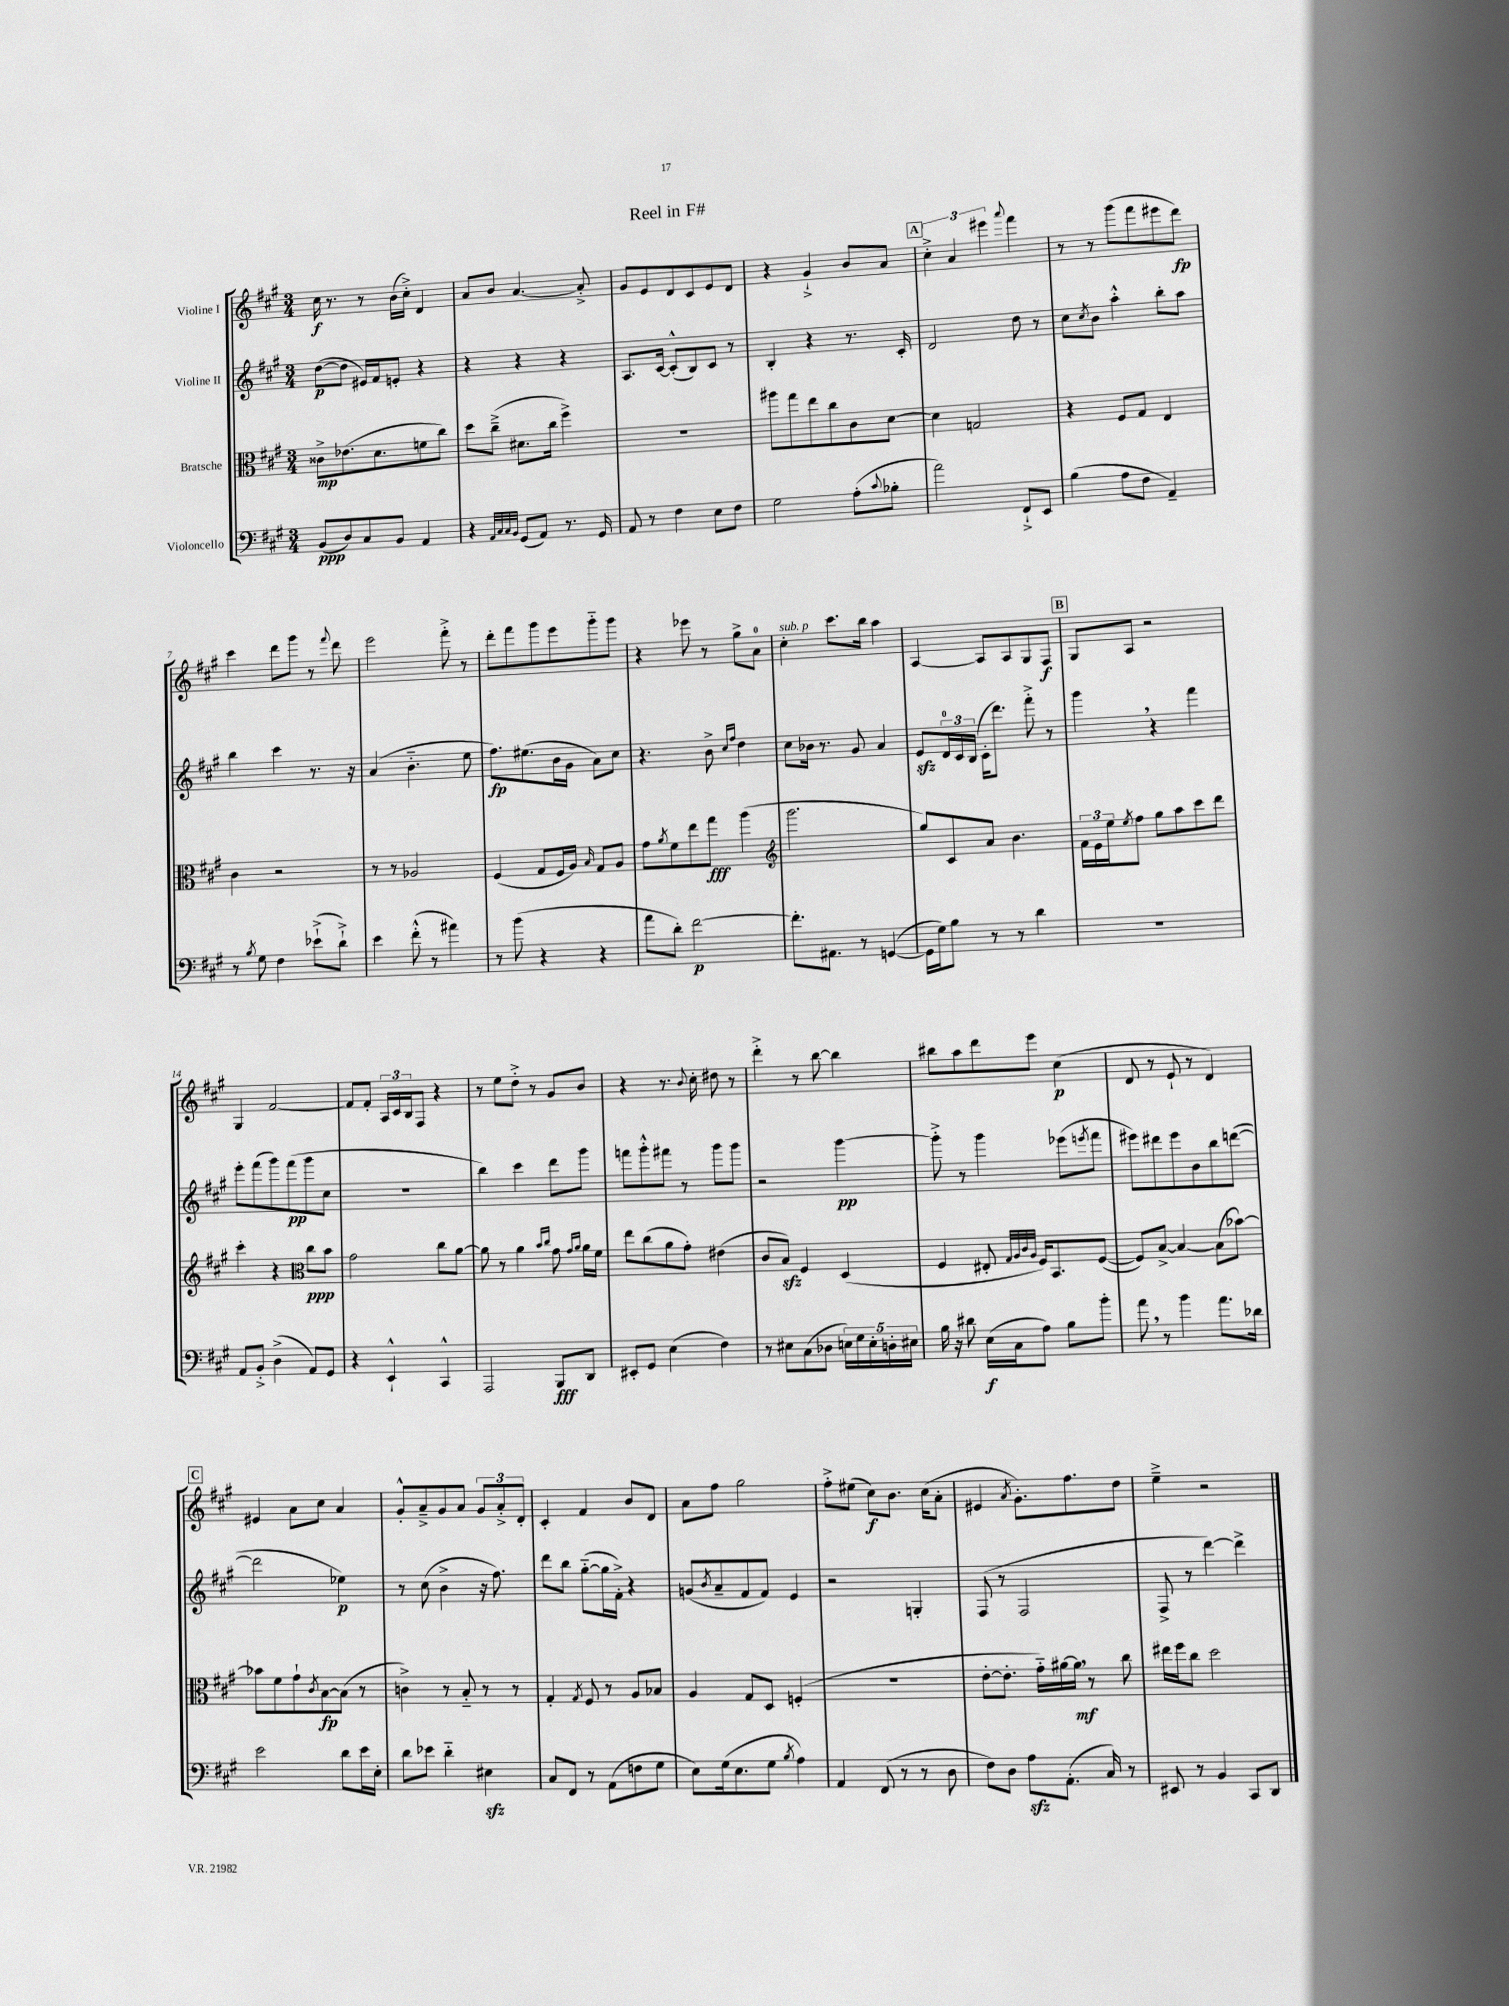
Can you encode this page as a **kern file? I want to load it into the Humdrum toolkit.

**kern	**kern	**kern	**kern
*staff4	*staff3	*staff2	*staff1
*clefF4	*clefC3	*clefG2	*clefG2
*k[f#c#g#]	*k[f#c#g#]	*k[f#c#g#]	*k[f#c#g#]
*M3/4	*M3/4	*M3/4	*M3/4
(8BB/L	8c##^\L	([8dd\L	16cc#\
.	.	.	8.r
8D/)	(8.e-\	8dd\]J	.
8C#/	.	16e#/LL)	8r
.	8.d\	16f#/J	.
8BB/J	.	8e'/J	(16b\LL
.	.	.	16cc#'^\JJ)
4AA/	8f\	4r	4d/
.	8cc#\J)	.	.
=	=	=	=
4r	8dd\L	4r	8a/L
.	(8cc#~^\J	.	8b/J
32qqAA/LLL	.	.	.
32qqC#/	.	.	.
32qqC#/	.	.	.
32qqBB/JJJ	.	.	.
(8GG#/L	8.d#\L	4r	[4.a/
8AA/J)	.	.	.
.	16cc#\Jk	.	.
8.r	4ff#^\)	4r	.
.	.	.	8a'^/]
16GG#/	.	.	.
=	=	=	=
8AA/	2.r	8.A/L	8g#/L
8r	.	.	8e/
.	.	[16c#/Jk	.
4F#\	.	(8c#'^^/]L	8d/
.	.	8B/)	8c#/
8E\L	.	8c#/J	8e/
8F#\J	.	8r	8d/J
=	=	=	=
2G#\	8aa#\L	4B'/	4r
.	8gg#\	.	.
.	8ee\	4r	4g#`^/
.	8cc#\	.	.
(8A'\L	8c#\	8.r	8b/L
8qqc#/	.	.	.
8B-'\J	[8d\J	.	8a/J
.	.	16c#'/	.
=	=	=	=
2a\)	4d\]	2d/	6cc#'^\
.	.	.	6a/
.	2G/	.	.
.	.	.	6eee#\
.	.	.	8qqaaa/
8FF#`^/L	.	8dd\	4fff#\
8EE/J	.	8r	.
=	=	=	=
(4B\	4r	8cc#\L	8r
.	.	8qcc#/	.
.	.	8b\J	8r
8A\L	8F#/L	4aa'^^\	(8ggg#\L
8F#\J	8G#/J	.	8fff#\
4AA~/)	4E/	8bb'\L	8eee#\
.	.	8aa\J	8ddd\J)
=	=	=	=
8r	4c#\	4bb\	4ccc#\
8qB/	.	.	.
8G#\	.	.	.
4F#\	2r	4ccc#\	8ddd\L
.	.	.	8ggg#\J
(8e-`^\L	.	8.r	8r
.	.	.	8qqfff#/
8d`^\J)	.	.	8ddd\
.	.	16r	.
=	=	=	=
4e\	8r	(4a/	2eee\
.	8r	.	.
(8f#'^^\	2A-/	4.b'~\	.
8r	.	.	.
4a#\)	.	.	8fff#'^\
.	.	8ee\	8r
=	=	=	=
8r	(4F#/	8.ff#\L)	8ddd'\L
(8b\	.	.	8fff#\
.	.	(8.ee#\	.
4r	8G#/L	.	8ggg#\
.	16F#/L	16b\L	8eee\
.	16A/JJ)	16g#\JJ	.
.	16qqB/	.	.
4r	8G#/L	8a\L)	8ggg#'~\
.	8A/J	8cc#\J	8ggg#\J
=	=	=	=
8a\L	8g#\L	4.r	4r
.	8qa/	.	.
8d'\J)	8f#\	.	.
[2f#\	8ee\	.	8eee-\
.	8gg#\J	8b^\	8r
.	.	16qqcc#/LL	.
.	.	16qqff#/JJ	.
.	(4aa\	4dd\	8gg#^\L
.	.	.	8a\J
=	=	=	=
*	*clefG2	*	*
8.f#'\]L	2.ggg#\	8cc#\L	4cc#'\
.	.	16b-\Jk	.
8.AA#\J	.	8.r	.
.	.	.	8.ccc#\L
8r	.	8g#/	.
.	.	.	16bb\Jk
([4GG/	.	4a/	4aa\
=	=	=	=
16GG\]LL	8gg#/L)	8e/L	[4A/
16G#\J)	.	.	.
8B\J	8c#/	24d/L	.
.	.	24c#/	.
.	.	(24B/JJ	.
8r	8a/J	16c#'\LK	8A/]L
.	.	8.ddd\J)	.
8r	4.b\	.	8A/
4d\	.	8fff#'^\	8G#/
.	.	8r	8F#/J
=	=	=	=
2.r	24f#\LL	4ggg#\	8G#/L
.	24e\	.	.
.	24ee\J	.	.
.	8qee/	.	.
.	8ff#\J	.	8A/J
.	8gg#\L	4r	2r
.	8aa\	.	.
.	8ccc#\	4fff#\	.
.	8ddd\J	.	.
=	=	=	=
8AA/L	4ccc#'\	8eee'\L	4G#/
8BB'^/J	.	(8fff#\	.
(4D^\	4r	8ggg#\)	[2f#/
.	.	(8fff#\	.
*	*clefC3	*	*
8AA/L)	8cc#\L	8ggg#\	.
8GG#/J	8b\J	8cc#\J	.
=	=	=	=
4r	2g#\	2.r	8f#/]L
.	.	.	8f#'/J
4EE`^^/	.	.	24A/LL
.	.	.	24c#/
.	.	.	24B/J
.	.	.	8F#/J
4CC#^^/	8cc#\L	.	4r
.	[8a\J	.	.
=	=	=	=
2AAA/	8a\]	4bb\)	8r
.	8r	.	8ee\L
.	4a\	4ccc#\	8dd'^\J
.	.	.	8r
.	16qqb/LL	.	.
.	16qqcc#/JJ	.	.
8BBB/L	8g#\	8ddd\L	8g#/L
.	16qqg#/LL	.	.
.	16qqa/JJ	.	.
8DD/J	16a\LL	8ggg#\J	8b/J
.	16f#\JJ	.	.
=	=	=	=
8EE#'/L	8ee\L	8fff\L	4r
8GG#/J	(8cc#\	8ggg#'^^\	.
(4E\	8a\	8fff#\J	8.r
.	8g#'\J)	8r	.
.	.	.	8qqb/
.	.	.	16cc#'\
4F#\)	(4e#\	8ggg#\L	8dd#\
.	.	8ggg#\J	8r
=	=	=	=
8r	8c#/L	2r	4ddd'^\
8E#\L	8B/J)	.	.
(8C#\	4F#/	.	8r
8D-\J	.	.	[8bb\
20E\LL)	(4D/	[4ggg#\	4bb\]
20G#\	.	.	.
20E'\	.	.	.
20D'\	.	.	.
20E#\JJ	.	.	.
=	=	=	=
16B\	4F#/	8ggg#'^\]	8bb#\L
16r	.	.	.
8d#\	.	8r	8aa\
(16E\LL	8E#'/	4ggg#\	8ddd\
16C#\J	.	.	.
.	32qqG#/LLL	.	.
.	32qqA/	.	.
.	32qqc#/	.	.
.	32qqA/JJJ	.	.
8A\J)	16F#/LK)	.	8eee\J
.	8.BB/	.	.
8B\L	.	(8eee-\L	(4cc#\
.	.	8qeee/	.
8b'\J	([8F#/J	8fff#\J	.
=	=	=	=
8a\	8F#/]L)	8eee#\L)	8d/
8r	[8B^/J	8ddd#\	8r
4b\	4B/_	8eee#\	8e`/
.	.	8b\	8r
8.a\L	(8B\]L	8bb\	4d/)
.	[8b-\J)	([8ddd\J	.
16d-\Jk	.	.	.
=	=	=	=
2e\	8b-\]L	2ddd\]	4e#/
.	8f#\	.	.
.	8g#`\	.	8a\L
.	8qc#/	.	.
.	[8B\	.	8cc#\J
8d\L	(8B\]J	4ee-\)	4a/
16e\L	8r	.	.
16E'\JJ	.	.	.
=	=	=	=
8d\L	4c^\)	8r	8g#'^^/L
8e-\J	.	(8cc#\	8a~^/
4d'~\	8r	4b^\	8g#/
.	8B'~/	.	8a/J
4E#\	8r	16r	12g#/L
.	.	8.ff#\)	.
.	.	.	12a'^/
.	8r	.	.
.	.	.	12d'/J
=	=	=	=
8C#/L	4G#'/	8ddd\L	4c#'/
8FF#/J	.	8bb\J	.
.	8qG#/	.	.
8r	8F#/	([8gg#'~\L	4f#/
(8AA\L	8r	16gg#\]L	.
.	.	16f#'^\JJ)	.
8F\	8A/L	4r	8b/L
8G#\J	8B-/J	.	8d/J
=	=	=	=
8E\L)	4A/	(8g/L	8a\L
.	.	8qb/	.
(16G#\k	.	8a~/	8ff#\J
8.E\	.	.	.
.	8G#/L	8f#/	2gg#\
8G#\J	8D/J	8f#/J)	.
8qB/	.	.	.
4A\)	(4F'/	4e/	.
=	=	=	=
4AA/	2.r	2r	8ff#'^\L
.	.	.	(8ee#\J
(8FF#/	.	.	8cc#\L)
8r	.	.	8.b\J
8r	.	4G'/	.
.	.	.	(16cc#\LK
8D\	.	.	8a'\J
=	=	=	=
8F#\L)	[8e'\L	(8F#/	4e#/
8D\J	8.e'\]J	8r	.
.	.	.	8qa/
8A\L	.	2F#/	8.g#'\L)
.	16g#'~\LL)	.	.
(8.AA'\J	[16a#\	.	.
.	16a#\]JJ	.	8.ff#\
.	8r	.	.
16C#/)	.	.	.
8r	8cc#\	.	8dd\J
=	=	=	=
8EE#/	16ee#\LL	8F#^/	4ee~^\
.	16ff#\J	.	.
8r	8cc#\J	8r	.
4BB/	2dd\	[4ddd\)	2r
8CC#/L	.	4ddd^\]	.
8DD/J	.	.	.
==	==	==	==
*-	*-	*-	*-
